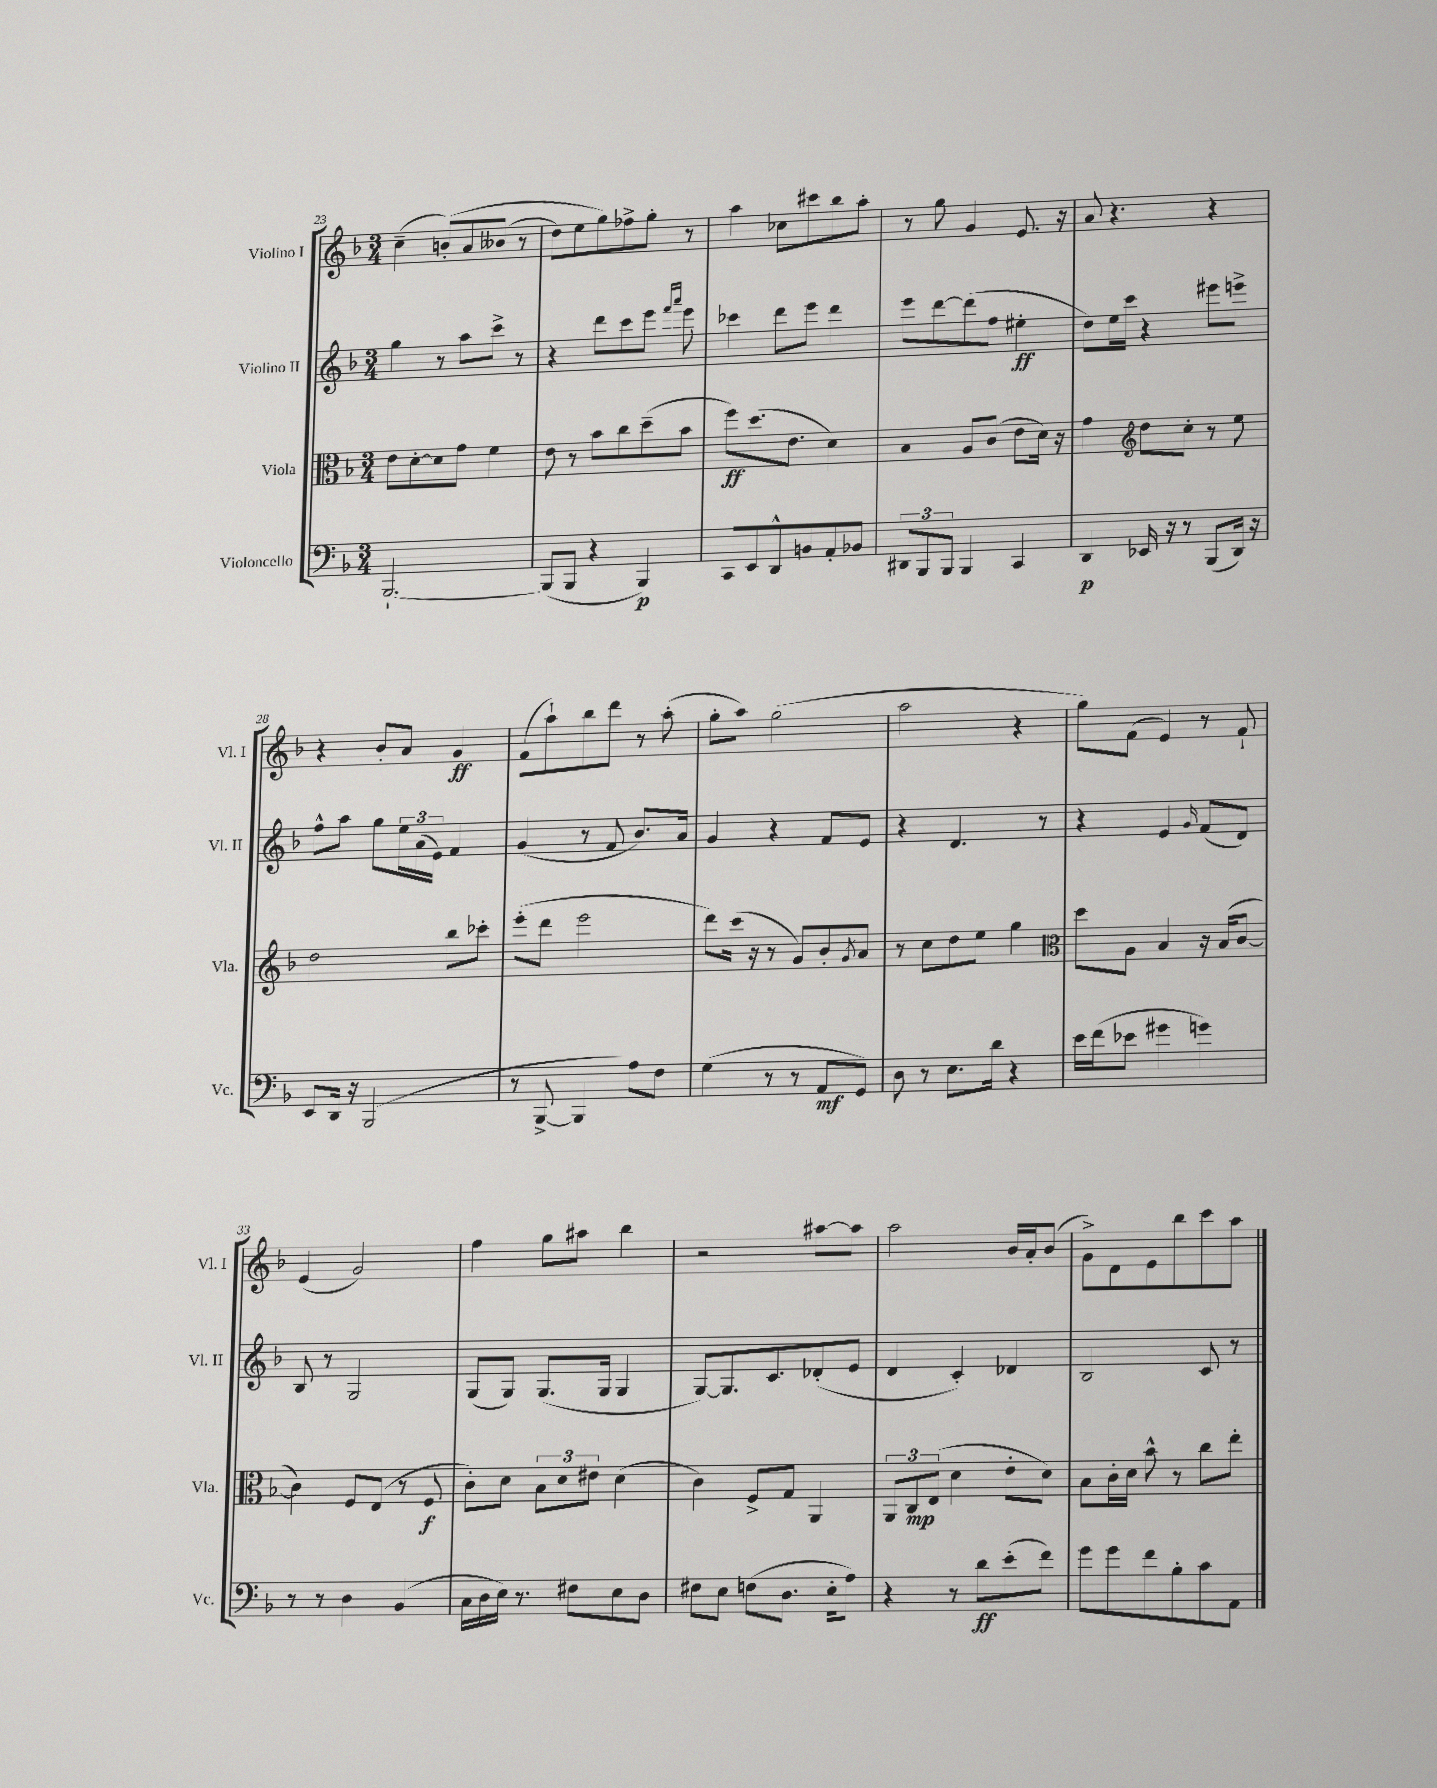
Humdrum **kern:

**kern	**dynam	**kern	**dynam	**kern	**dynam	**kern	**dynam
*part4	*part4	*part3	*part3	*part2	*part2	*part1	*part1
*staff4	*staff4	*staff3	*staff3	*staff2	*staff2	*staff1	*staff1
*I"Violoncello	*	*I"Viola	*	*I"Violino II	*	*I"Violino I	*
*I'Vc.	*	*I'Vla.	*	*I'Vl. II	*	*I'Vl. I	*
*clefF4	*	*clefC3	*	*clefG2	*	*clefG2	*
*k[b-]	*	*k[b-]	*	*k[b-]	*	*k[b-]	*
*M3/4	*	*M3/4	*	*M3/4	*	*M3/4	*
=23	=23	=23	=23	=23	=23	=23	=23
[2.BBB-`/	.	8e\L	.	4gg\	.	(4cc~\	.
.	.	[8d'\	.	.	.	.	.
.	.	8d\]	.	8r	.	(8bn'/L)	.
.	.	8g\J	.	8aa\L	.	8a/	.
.	.	4f\	.	8ccc^\J	.	(8b--X/J	.
.	.	.	.	8r	.	8r	.
=24	=24	=24	=24	=24	=24	=24	=24
(8BBB-/L]	.	8e\	.	4r	.	8dd\L)	.
8BBB-/J	.	8r	.	.	.	8ee\	.
4r	.	8b-\L	.	8ddd\L	.	8gg\)	.
.	.	8cc\	.	8ccc\	.	8ff-X^\	.
4BBB-/)	p	(8dd~\	.	8eee\J	.	8gg'\J	.
.	.	.	.	16qqfff/LL	.	.	.
.	.	.	.	16qqaaa/JJ	.	.	.
.	.	8b-\J	.	8eee\	.	8r	.
=25	=25	=25	=25	=25	=25	=25	=25
8CC/L	.	8ff\L)	ff	4ccc-X\	.	4aa\	.
8EE/	.	(8.dd\	.	.	.	.	.
8DD^^/	.	.	.	8ddd\L	.	8cc-X\L	.
.	.	8.e\J	.	.	.	.	.
8BBn/	.	.	.	8eee\J	.	8ccc#X\	.
8AA'/	.	4d\)	.	4ddd\	.	8bb-\	.
8BB-X/J	.	.	.	.	.	8aa'\J	.
=26	=26	=26	=26	=26	=26	=26	=26
12DD#X/L	.	4B-/	.	8eee\L	.	8r	.
12BBB-/	.	.	.	.	.	.	.
.	.	.	.	[8ddd\	.	8gg\	.
12BBB-/J	.	.	.	.	.	.	.
4BBB-/	.	8A/L	.	(8ddd\]	.	4g/	.
.	.	(8c/J	.	8ff\J	.	.	.
4CC/	.	8e\L	.	4ee#X'\	ff	8.e/	.
.	.	16d\Jk)	.	.	.	.	.
.	.	16r	.	.	.	16r	.
=27	=27	=27	=27	=27	=27	=27	=27
4DD/	p	4g\	.	8dd\L)	.	8a/	.
.	.	.	.	16ee\L	.	4.r	.
.	.	.	.	16ccc\JJ	.	.	.
*	*	*clefG2	*	*	*	*	*
16EE-X/	.	8dd\L	.	4r	.	.	.
16r	.	.	.	.	.	.	.
8r	.	8cc'\J	.	.	.	.	.
(8BBB-/L	.	8r	.	8eee#X\L	.	4r	.
16DD/Jk)	.	8ee\	.	8eeen^\J	.	.	.
16r	.	.	.	.	.	.	.
!!LO:LB:g=z
=28	=28	=28	=28	=28	=28	=28	=28
8EE/L	.	2dd\	.	8ff^^\L	.	4r	.
16DD/Jk	.	.	.	8aa\J	.	.	.
16r	.	.	.	.	.	.	.
(2BBB-/	.	.	.	8gg\L	.	8b-'/L	.
.	.	.	.	24ee\L	.	8a/J	.
.	.	.	.	(24a\	.	.	.
.	.	.	.	24e\JJ)	.	.	.
.	.	8bb-\L	.	4f/	.	4g/	ff
.	.	8ccc-X'\J	.	.	.	.	.
=29	=29	=29	=29	=29	=29	=29	=29
8r	.	(8eee'\L	.	(4g/	.	(8f\L	.
[8BBB-^/	.	8ddd\J	.	.	.	8aa`\)	.
4BBB-/]	.	2eee\	.	8r	.	8bb-\	.
.	.	.	.	8f/	.	8ddd\J	.
8A\L)	.	.	.	8.b-/L)	.	8r	.
8F\J	.	.	.	.	.	(8aa'\	.
.	.	.	.	16a/Jk	.	.	.
=30	=30	=30	=30	=30	=30	=30	=30
(4G\	.	8ddd\L)	.	4g/	.	8gg'\L	.
.	.	(16ccc\Jk	.	.	.	8aa\J)	.
.	.	16r	.	.	.	.	.
8r	.	8r	.	4r	.	(2gg\	.
8r	.	8g/L)	.	.	.	.	.
8AA/L	mf	8b-'/	.	8f/L	.	.	.
.	.	8qg/	.	.	.	.	.
8GG/J)	.	8a/J	.	8e/J	.	.	.
=31	=31	=31	=31	=31	=31	=31	=31
8D\	.	8r	.	4r	.	2aa\	.
8r	.	8cc\L	.	.	.	.	.
8.E\L	.	8dd\	.	4.d/	.	.	.
.	.	8ee\J	.	.	.	.	.
16d\Jk	.	.	.	.	.	.	.
4r	.	4gg\	.	.	.	4r	.
.	.	.	.	8r	.	.	.
=32	=32	=32	=32	=32	=32	=32	=32
*	*	*clefC3	*	*	*	*	*
16e\LL	.	8dd\L	.	4r	.	8gg\L)	.
(16f\J	.	.	.	.	.	.	.
8e-X\J	.	8A\J	.	.	.	(8f\J	.
4g#X\	.	4B-/	.	4e/	.	4e/)	.
.	.	.	.	16qqg/	.	.	.
4gn\)	.	16r	.	(8f/L	.	8r	.
.	.	(16B-/KL	.	.	.	.	.
.	.	[8c/J	.	8d/J)	.	8f`/	.
!!LO:LB:g=z
=33	=33	=33	=33	=33	=33	=33	=33
8r	.	4c\])	.	8B-/	.	(4e/	.
8r	.	.	.	8r	.	.	.
4D\	.	8F/L	.	2G/	.	2g/)	.
.	.	(8E/J	.	.	.	.	.
(4BB-/	.	8r	.	.	.	.	.
.	.	8F/	f	.	.	.	.
=34	=34	=34	=34	=34	=34	=34	=34
16C\LL	.	8c'\L)	.	(8G/L	.	4ff\	.
16D\	.	.	.	.	.	.	.
16E\JJ)	.	8d\J	.	8G/J)	.	.	.
8.r	.	.	.	.	.	.	.
.	.	12B-\L	.	(8.G/L	.	8gg\L	.
.	.	12d\	.	.	.	.	.
8F#X\L	.	.	.	.	.	8aa#X\J	.
.	.	12e#X\J	.	.	.	.	.
.	.	.	.	16G/Jk	.	.	.
8E\	.	(4d\	.	4G/	.	4bb-\	.
8D\J	.	.	.	.	.	.	.
=35	=35	=35	=35	=35	=35	=35	=35
8F#X\L	.	4c\)	.	[8G/L)	.	2r	.
8E\J	.	.	.	8.G/]	.	.	.
(8Fn\L	.	8F^/L	.	.	.	.	.
.	.	.	.	8.c/	.	.	.
8.D\J	.	8G/J	.	.	.	.	.
.	.	4AA/	.	(8d-X'/	.	[8aa#X\L	.
16E'\KL	.	.	.	.	.	.	.
8A\J)	.	.	.	8e/J	.	8aa#\J]	.
=36	=36	=36	=36	=36	=36	=36	=36
4r	.	12AA/L	.	4d/	.	2aa\	.
.	.	12C/	mp	.	.	.	.
.	.	(12E/J	.	.	.	.	.
8r	.	4d\	.	4c'/)	.	.	.
8d\L	ff	.	.	.	.	.	.
(8e'\	.	8e'\L	.	4d-X/	.	16b-/LL	.
.	.	.	.	.	.	16a'/J	.
8f\J)	.	8d\J)	.	.	.	(8b-/J	.
=37	=37	=37	=37	=37	=37	=37	=37
8g\L	.	8B-\L	.	2B-/	.	8g^\L)	.
8g\	.	16c'\L	.	.	.	8d\	.
.	.	16d\JJ	.	.	.	.	.
8f\	.	8b-^^\	.	.	.	8e\	.
8B-'\	.	8r	.	.	.	8bb-\	.
8c\	.	8cc\L	.	8c/	.	8ccc\	.
8AA\J	.	8ee'\J	.	8r	.	8aa\J	.
==	==	==	==	==	==	==	==
*-	*-	*-	*-	*-	*-	*-	*-
